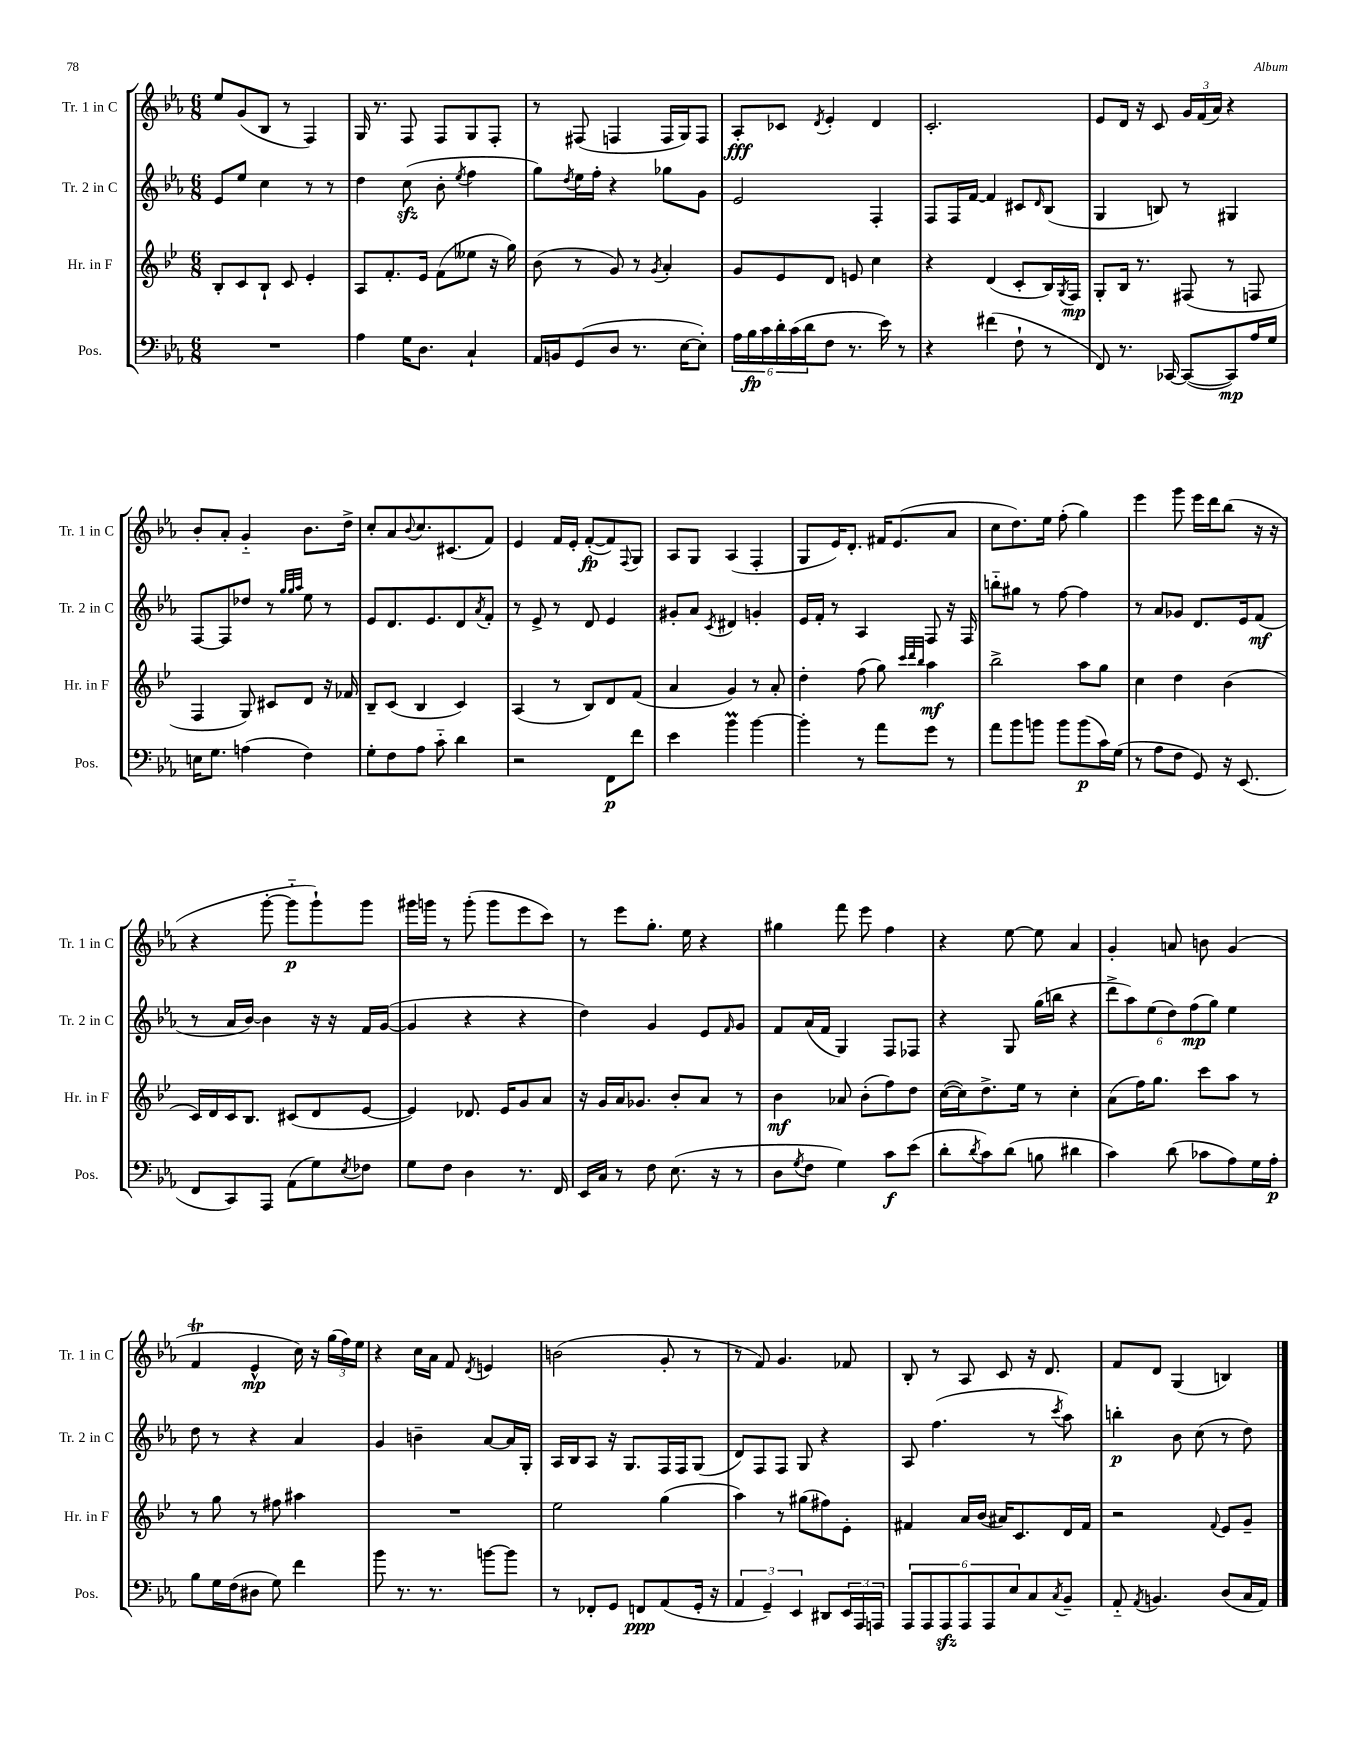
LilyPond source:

<<
\new StaffGroup <<
\new Staff = "s0" \with { instrumentName = "Tr. 1 in C" shortInstrumentName = "Tr. 1 in C" } {
    \clef treble \key ees \major \numericTimeSignature \time 6/8
    ees''8 g'8( bes8 r8 f4) |
    g16 r8. f8 f8 g8 f8-. |
    r8 fis8( f4 f16 g16) f8 |
    aes8-.\fff ces'8 \acciaccatura { d'8 } ees'4-. d'4 |
    c'2.-. |
    ees'8 d'16 r16 c'8 \tuplet 3/2 { g'16 f'16( aes'16) } r4 |
    bes'8-. aes'8-. g'4-_ bes'8. d''16-> |
    c''8-. aes'8 \appoggiatura { bes'8 } c''8. cis'8.( f'8) |
    ees'4 f'16 ees'16-. f'8~-.\fp( f'8) \appoggiatura { f8 } g8 |
    aes8 g8 aes4( f4-. |
    g8 ees'16) d'8.-. fis'16 ees'8.( aes'8 |
    c''8 d''8.) ees''16 f''8-.( g''4) |
    ees'''4 g'''8 ees'''16 d'''16 bes''8( r16 r16 |
    r4 g'''8~-. g'''8-_\p g'''8-!) g'''8 |
    gis'''16 g'''16 r8 g'''8-.( g'''8 ees'''8 c'''8) |
    r8 ees'''8 g''8.-. ees''16 r4 |
    gis''4 f'''8 ees'''8 f''4 |
    r4 ees''8~ ees''8 aes'4 |
    g'4-. a'8 b'8 g'4( |
    f'4\trill ees'4-^\mp c''16) r16 \tuplet 3/2 { g''16( f''16) ees''16 } |
    r4 c''16 aes'16 f'8 \acciaccatura { d'8 } e'4 |
    b'2( g'8-. r8 |
    r8 f'8) g'4. fes'8 |
    bes8-. r8 aes8 c'8 r16 d'8. |
    f'8 d'8 g4( b4) \bar "|." |
}
\new Staff = "s1" \with { instrumentName = "Tr. 2 in C" shortInstrumentName = "Tr. 2 in C" } {
    \clef treble \key ees \major \numericTimeSignature \time 6/8
    ees'8 ees''8 c''4 r8 r8 |
    d''4 c''8\sfz( bes'8-. \acciaccatura { ees''8 } f''4 |
    g''8) \acciaccatura { d''8 } ees''16 f''16-. r4 ges''8 g'8 |
    ees'2 f4-. |
    f8 f16 f'16~ f'4 cis'8 \grace { d'16 } bes8( |
    g4 b8) r8 gis4 |
    f8~ f8 des''8 r8 \grace { g''32 g''32 aes''32 } ees''8 r8 |
    ees'8 d'8. ees'8. d'8 \acciaccatura { aes'8 } f'8-. |
    r8 ees'8-> r8 d'8 ees'4 |
    gis'8-. aes'8 \acciaccatura { c'8 } dis'4 g'4-. |
    ees'16 f'16-. r8 aes4 f8 r16 f16 |
    b''8-_ gis''8 r8 f''8~ f''4 |
    r8 aes'8 ges'8 d'8. ees'16 f'8\mf( |
    r8 aes'16 bes'16~) bes'4 r16 r16 f'16 g'16~( |
    g'4 r4 r4 |
    d''4) g'4 ees'8 \grace { f'16 } g'8 |
    f'8 aes'16( f'16 g4) f8 fes8 |
    r4 g8 g''16( b''16 r4 |
    \tuplet 6/4 { d'''8-> aes''8) ees''8( d''8) f''8\mp( g''8) } ees''4 |
    d''8 r8 r4 aes'4 |
    g'4 b'4-- aes'8~ aes'16 g16-. |
    aes16 bes16 aes8 r16 g8. f16 f16 g8( |
    d'8) f8 f8 g8 r4 |
    aes8 f''4.( r8 \acciaccatura { c'''8 } aes''8) |
    b''4-.\p bes'8 c''8( r8 d''8) \bar "|." |
}
\new Staff = "s2" \with { instrumentName = "Hr. in F" shortInstrumentName = "Hr. in F" } {
    \clef treble \key bes \major \numericTimeSignature \time 6/8
    bes8-. c'8 bes8-! c'8 ees'4-. |
    a8 f'8.-. ees'16 f'8( eeses''8 r16 g''16) |
    bes'8( r8 g'8) r8 \acciaccatura { g'8 } a'4-. |
    g'8 ees'8 d'8 e'8 c''4 |
    r4 d'4( c'8-. bes16) \acciaccatura { g8 } f16\mp |
    g8-. bes16 r8. fis8( r8 f8 |
    f4 g8) cis'8 d'8 r16 fes'16 |
    bes8-- c'8( bes4 c'4) |
    a4( r8 bes8) d'8 f'8( |
    a'4 g'4) r8 a'8-. |
    d''4-. f''8( g''8) \grace { c'''32 d'''32 bes''32 } a''4\mf |
    bes''2-> a''8 g''8 |
    c''4 d''4 bes'4( |
    c'16) d'16 c'16 bes8. cis'8( d'8 ees'8~ |
    ees'4) des'8. ees'16 g'8 a'8 |
    r16 g'16 a'16 ges'8. bes'8-. a'8 r8 |
    bes'4\mf aes'8 bes'8-.( f''8) d''8 |
    c''16~( c''16) d''8.-> ees''16 r8 c''4-. |
    a'8( f''16) g''8. c'''8 a''8 r8 |
    r8 g''8 r8 fis''8 ais''4 |
    R2. |
    ees''2 g''4( |
    a''4) r8 gis''8( fis''8) ees'8-. |
    fis'4 a'16 bes'16( ais'16) c'8. d'16 fis'16 |
    r2 \appoggiatura { f'8 } ees'8 g'8-- \bar "|." |
}
\new Staff = "s3" \with { instrumentName = "Pos." shortInstrumentName = "Pos." } {
    \clef bass \key ees \major \numericTimeSignature \time 6/8
    R2. |
    aes4 g16 d8. c4-! |
    aes,16 b,16 g,8( d8 r8. ees16~ ees8-.) |
    \tuplet 6/4 { aes16 bes16\fp c'16 d'16-. c'16( d'16 } f8 r8. ees'16) r8 |
    r4 fis'4( f8-! r8 |
    f,8) r8. ces,16~ ces,8~( ces,8\mp) aes16 g16 |
    e16 g8. a4( f4) |
    g8-. f8 aes8 c'8-_ d'4 |
    r2 f,8\p f'8 |
    ees'4 bes'4\prall bes'4~ |
    bes'4-. r8 aes'8 g'8 r8 |
    aes'8 bes'8 b'8 b'8 b'8\p( c'16) g16( |
    r8 aes8 f8 g,8) r16 ees,8.( |
    f,8 c,8) aes,,8 aes,8( g8) \acciaccatura { ees8 } fes8 |
    g8 f8 d4 r8. f,16 |
    ees,16 c16 r8 f8 ees8.( r16 r8 |
    d8 \acciaccatura { g8 } f8 g4) c'8\f ees'8( |
    d'8-. \acciaccatura { d'8 } c'8) d'8( b8 dis'4 |
    c'4) d'8( ces'8 aes8) g16 aes16-.\p |
    bes8 g16 f16( dis8 g8) f'4 |
    bes'8 r8. r8. b'8~ b'8 |
    r8 fes,8-. g,8 f,8\ppp aes,8( g,16-. r16 |
    \tuplet 3/2 { aes,4 g,4--) ees,4 } dis,8 \tuplet 3/2 { ees,16 aes,,16 a,,16 } |
    \tuplet 6/4 { aes,,8 aes,,8 aes,,8\sfz aes,,8 aes,,8 ees8 } c8 \acciaccatura { c8 } bes,8-- |
    aes,8-_ \acciaccatura { aes,8 } b,4. d8( c16 aes,16) \bar "|." |
}
>>
>>
\layout { \context { \Score \remove "Bar_number_engraver" } }
